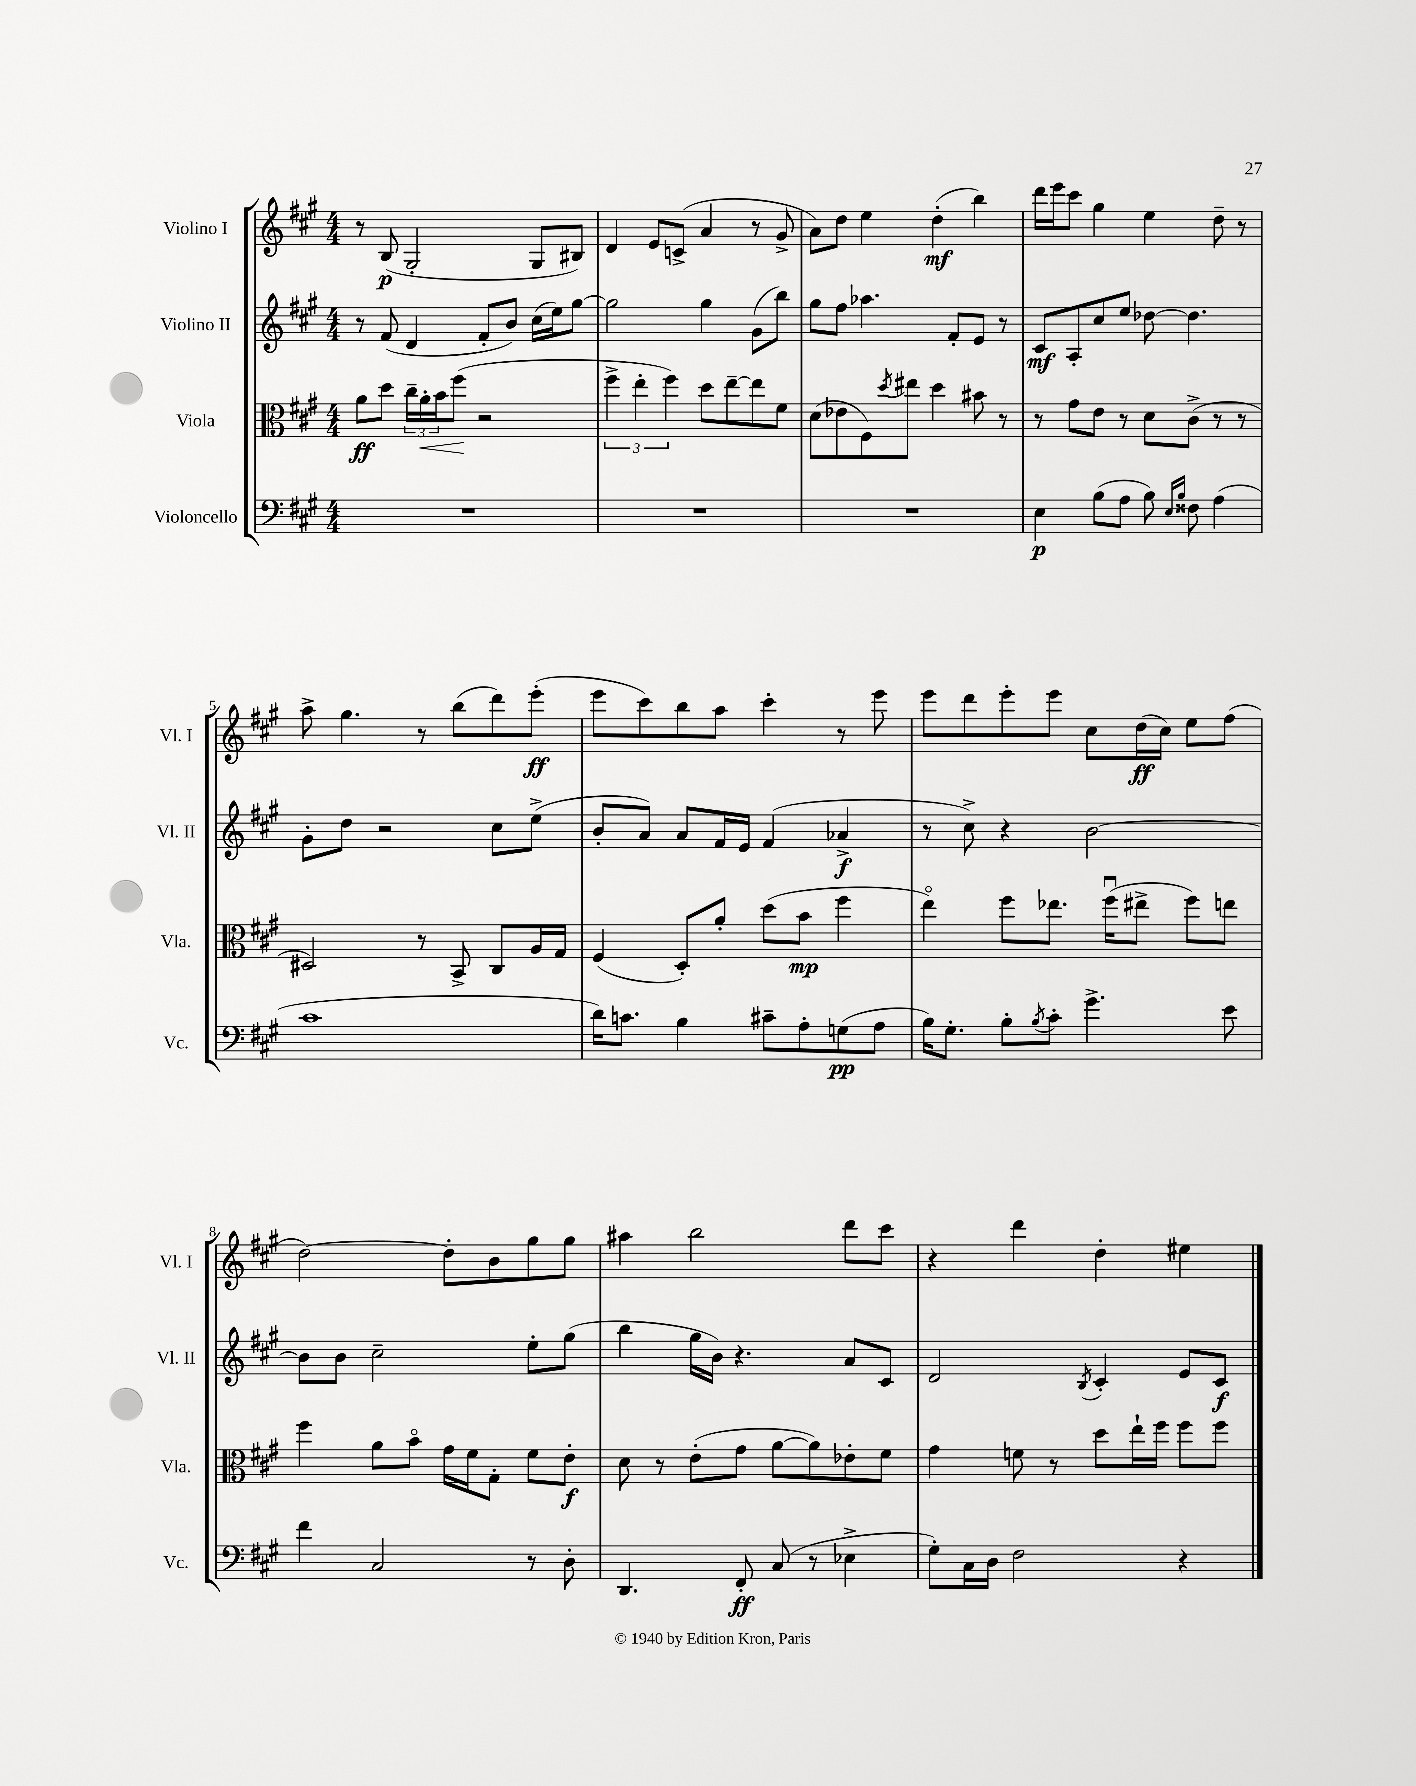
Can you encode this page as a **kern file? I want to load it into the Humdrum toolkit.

**kern	**dynam	**kern	**dynam	**kern	**dynam	**kern	**dynam
*part4	*part4	*part3	*part3	*part2	*part2	*part1	*part1
*staff4	*staff4	*staff3	*staff3	*staff2	*staff2	*staff1	*staff1
*I"Violoncello	*	*I"Viola	*	*I"Violino II	*	*I"Violino I	*
*I'Vc.	*	*I'Vla.	*	*I'Vl. II	*	*I'Vl. I	*
*clefF4	*	*clefC3	*	*clefG2	*	*clefG2	*
*k[f#c#g#]	*	*k[f#c#g#]	*	*k[f#c#g#]	*	*k[f#c#g#]	*
*M4/4	*	*M4/4	*	*M4/4	*	*M4/4	*
=1	=1	=1	=1	=1	=1	=1	=1
1r	.	8a\L	ff	8r	.	8r	.
.	.	8dd\J	.	(8f#/	.	(8B/	p
.	.	24cc#~\LL	.	4d/	.	2G#'/	.
!	!	!	!LO:HP:b	!	!	!	!
.	.	24a'\	<	.	.	.	.
.	.	24b\J	.	.	.	.	.
.	.	(8ff#\J	.	.	.	.	.
.	.	2r	[	8f#'/L	.	.	.
.	.	.	.	8b/J)	.	.	.
.	.	.	.	(16cc#\LL	.	8G#/L	.
.	.	.	.	16ee\J)	.	.	.
.	.	.	.	[8gg#\J	.	8B#X/J)	.
=2	=2	=2	=2	=2	=2	=2	=2
1r	.	6ff#^\	.	2gg#\]	.	4d/	.
.	.	6ee'\	.	.	.	.	.
.	.	.	.	.	.	8e/L	.
.	.	6ff#\)	.	.	.	.	.
.	.	.	.	.	.	(8cn^/J	.
.	.	8dd\L	.	4gg#\	.	4a/	.
.	.	[8ee~\	.	.	.	.	.
.	.	8ee\]	.	(8g#\L	.	8r	.
.	.	8f#\J	.	8bb\J)	.	8g#^/	.
=3	=3	=3	=3	=3	=3	=3	=3
1r	.	(8d\L	.	8gg#\L	.	8a\L)	.
.	.	8e-X\	.	8ff#\J	.	8dd\J	.
.	.	8F#\)	.	4.aa-X\	.	4ee\	.
.	.	8qdd/	.	.	.	.	.
.	.	8ee#X\J	.	.	.	.	.
.	.	4dd\	.	.	.	(4dd'\	mf
.	.	.	.	8f#'/L	.	.	.
.	.	8b#X\	.	8e/J	.	4bb\)	.
.	.	8r	.	8r	.	.	.
=4	=4	=4	=4	=4	=4	=4	=4
4E\	p	8r	.	8c#/L	mf	16ddd\LL	.
.	.	.	.	.	.	16eee\J	.
.	.	8g#\L	.	8A'/	.	8ccc#\J	.
(8B\L	.	8e\J	.	8cc#/	.	4gg#\	.
8A\J	.	8r	.	8ee/J	.	.	.
8B\)	.	8d\L	.	[8dd-X\	.	4ee\	.
16qqE/LL	.	.	.	.	.	.	.
16qqB/JJ	.	.	.	.	.	.	.
8F##X\	.	(8c#^\J	.	4.dd-\]	.	.	.
(4A\	.	8r	.	.	.	8dd~\	.
.	.	8r	.	.	.	8r	.
!!LO:LB:g=z
=5	=5	=5	=5	=5	=5	=5	=5
1c#	.	2D#X/)	.	8g#'\L	.	8aa^\	.
.	.	.	.	8dd\J	.	4.gg#\	.
.	.	.	.	2r	.	.	.
.	.	8r	.	.	.	8r	.
.	.	8BB^/	.	.	.	(8bb\L	.
.	.	8C#/L	.	8cc#\L	.	8ddd\)	.
.	.	16A/L	.	(8ee^\J	.	(8eee'\J	ff
.	.	16G#/JJ	.	.	.	.	.
=6	=6	=6	=6	=6	=6	=6	=6
16d\KL)	.	(4F#/	.	8b'/L	.	8eee\L	.
8.cn\J	.	.	.	.	.	.	.
.	.	.	.	8a/J)	.	8ccc#\)	.
4B\	.	8D'/L)	.	8a/L	.	8bb\	.
.	.	8a'/J	.	16f#/L	.	8aa\J	.
.	.	.	.	16e/JJ	.	.	.
8c#X~\L	.	(8dd\L	.	(4f#/	.	4ccc#'\	.
8A'\	.	8b\J	mp	.	.	.	.
(8Gn\	pp	4ff#\	.	4a-X^/	f	8r	.
8A\J	.	.	.	.	.	8eee\	.
=7	=7	=7	=7	=7	=7	=7	=7
16B\KL)	.	4ee\)	.	8r	.	8eee\L	.
8.G#'\J	.	.	.	.	.	.	.
.	.	.	.	8cc#^\)	.	8ddd\	.
8B'\L	.	8ff#\L	.	4r	.	8eee'\	.
8qB/	.	.	.	.	.	.	.
8c#'\J	.	8.ee-X\J	.	.	.	8eee\J	.
4.g#^\	.	.	.	[2b\	.	8cc#\L	.
.	.	(16ff#u\KL	.	.	.	.	.
.	.	8ee#X^\J	.	.	.	(16dd\L	ff
.	.	.	.	.	.	16cc#\JJ)	.
.	.	8ff#\L)	.	.	.	8ee\L	.
8e\	.	8een\J	.	.	.	(8ff#\J	.
!!LO:LB:g=z
=8	=8	=8	=8	=8	=8	=8	=8
4f#\	.	4ff#\	.	8b\L]	.	[2dd\)	.
.	.	.	.	8b\J	.	.	.
2C#/	.	8a\L	.	2cc#~\	.	.	.
.	.	8b\J	.	.	.	.	.
.	.	16g#\LL	.	.	.	8dd'\L]	.
.	.	16f#\J	.	.	.	.	.
.	.	8G#'\J	.	.	.	8b\	.
8r	.	8f#\L	.	8ee'\L	.	8gg#\	.
8D'\	.	8e'\J	f	(8gg#\J	.	8gg#\J	.
=9	=9	=9	=9	=9	=9	=9	=9
4.DD/	.	8d\	.	4bb\	.	4aa#X\	.
.	.	8r	.	.	.	.	.
.	.	(8e'\L	.	16gg#\LL	.	2bb\	.
.	.	.	.	16b\JJ)	.	.	.
8FF#'/	ff	8g#\J	.	4.r	.	.	.
(8C#/	.	[8a\L	.	.	.	.	.
8r	.	8a\])	.	.	.	.	.
4E-X^\	.	8e-X'\	.	8a/L	.	8ddd\L	.
.	.	8f#\J	.	8c#/J	.	8ccc#\J	.
=10	=10	=10	=10	=10	=10	=10	=10
8G#'\L)	.	4g#\	.	2d/	.	4r	.
16C#\L	.	.	.	.	.	.	.
16D\JJ	.	.	.	.	.	.	.
2F#\	.	8fn\	.	.	.	4ddd\	.
.	.	8r	.	.	.	.	.
.	.	.	.	8qB/	.	.	.
.	.	8dd\L	.	4c#'/	.	4dd'\	.
.	.	16ee`\L	.	.	.	.	.
.	.	16ff#\JJ	.	.	.	.	.
4r	.	8ff#\L	.	8e/L	.	4ee#X\	.
.	.	8ff#\J	.	8c#/J	f	.	.
==	==	==	==	==	==	==	==
*-	*-	*-	*-	*-	*-	*-	*-
